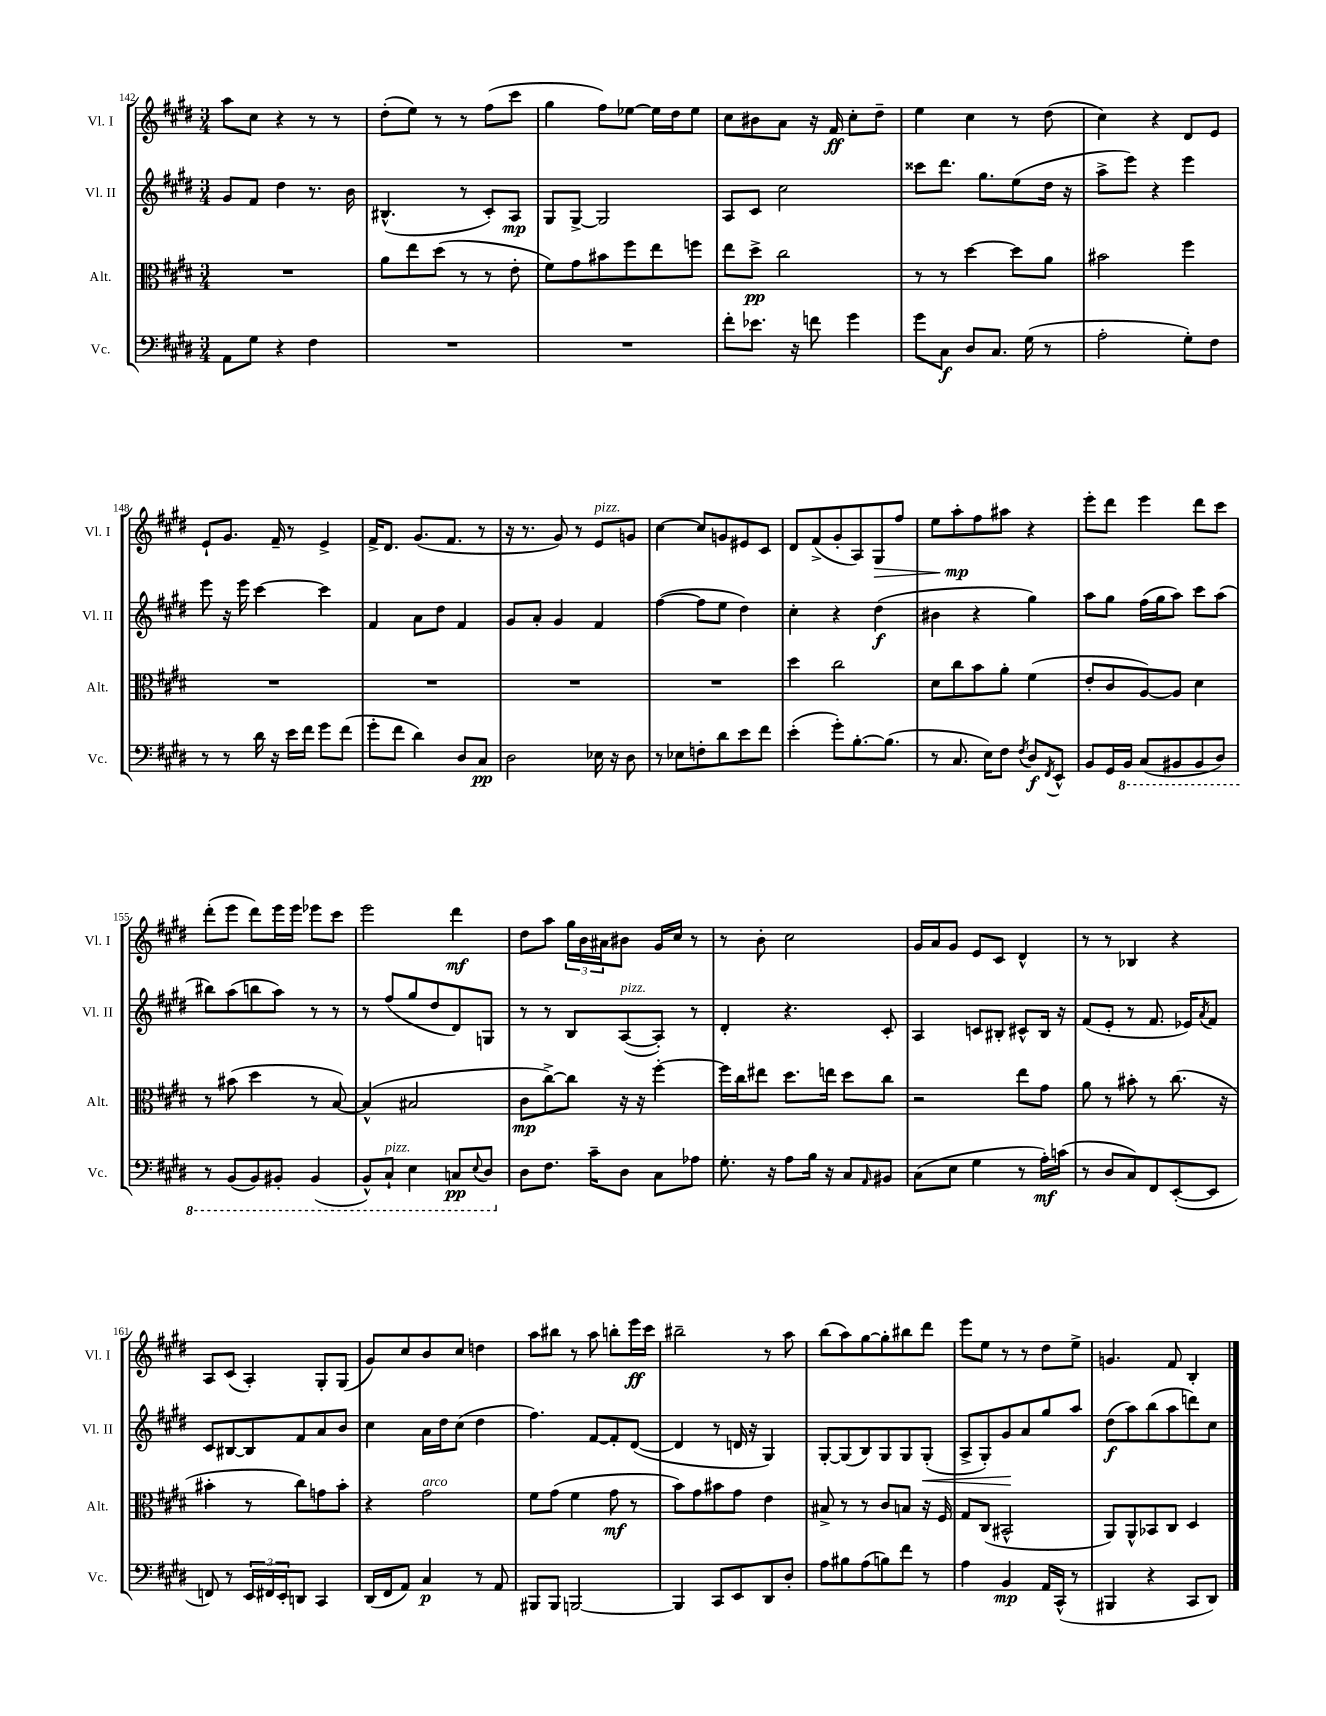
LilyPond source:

<<
\new StaffGroup <<
\new Staff = "s0" \with { instrumentName = "Vl. I" shortInstrumentName = "Vl. I" } {
    \clef treble \key e \major \numericTimeSignature \time 3/4
    a''8 cis''8 r4 r8 r8 |
    dis''8-.( e''8) r8 r8 fis''8( cis'''8 |
    gis''4 fis''8) ees''8~ ees''16 dis''16 ees''8 |
    cis''8 bis'8 a'8 r16 fis'16\ff cis''8-. dis''8-- |
    e''4 cis''4 r8 dis''8( |
    cis''4) r4 dis'8 e'8 |
    e'8-! gis'8. fis'16-- r8 e'4-> |
    fis'16-> dis'8. gis'8.( fis'8. r8 |
    r16 r8. gis'8) r8 e'8^\markup { \italic "pizz." } g'8 |
    cis''4~ cis''8 g'8 eis'8 cis'8 |
    dis'8 fis'8->( gis'8-. a8) gis8\> fis''8 |
    e''8 a''8-.\mp\! fis''8 ais''8 r4 |
    e'''8-. dis'''8 e'''4 dis'''8 cis'''8 |
    dis'''8-.( e'''8 dis'''8) e'''16 e'''16 ees'''8 cis'''8 |
    e'''2 dis'''4\mf |
    dis''8 a''8 \tuplet 3/2 { gis''16 b'16 ais'16 } bis'8 gis'16 cis''16 r8 |
    r8 b'8-. cis''2 |
    gis'16 a'16 gis'8 e'8 cis'8 dis'4-^ |
    r8 r8 bes4 r4 |
    a8 cis'8( a4-.) gis8-. gis8( |
    gis'8) cis''8 b'8 cis''8 d''4 |
    a''8 bis''8 r8 a''8 b''8-. e'''16\ff cis'''16 |
    bis''2-- r8 a''8 |
    b''8( a''8) gis''8~ gis''8-. bis''8 dis'''8 |
    e'''8 e''8 r8 r8 dis''8 e''8-> |
    g'4. fis'8 b4-. \bar "|." |
}
\new Staff = "s1" \with { instrumentName = "Vl. II" shortInstrumentName = "Vl. II" } {
    \clef treble \key e \major \numericTimeSignature \time 3/4
    gis'8 fis'8 dis''4 r8. b'16 |
    bis4.-^( r8 cis'8-.) a8\mp |
    gis8 gis8~-> gis2 |
    a8 cis'8 cis''2 |
    cisis'''8 dis'''8. gis''8. e''8( dis''16 r16 |
    a''8-> e'''8) r4 e'''4 |
    e'''8 r16 e'''16 cis'''4~ cis'''4 |
    fis'4 a'8 dis''8 fis'4 |
    gis'8 a'8-. gis'4 fis'4 |
    fis''4~( fis''8 e''8 dis''4) |
    cis''4-. r4 dis''4\f( |
    bis'4 r4 gis''4) |
    a''8 gis''8 fis''16( gis''16 a''8) cis'''8 a''8( |
    bis''8) a''8( b''8 a''8) r8 r8 |
    r8 fis''8( gis''8 dis''8 dis'8) g8 |
    r8 r8 b8 a8~^\markup { \italic "pizz." }( a8-.) r8 |
    dis'4-. r4. cis'8-. |
    a4 c'8 bis8-. cis'8-^ bis16 r16 |
    fis'8( e'8-. r8 fis'8. ees'16) \acciaccatura { a'8 } fis'8 |
    cis'8 bis8~ bis8 fis'8 a'8 b'8 |
    cis''4 a'16 dis''16 cis''8( dis''4 |
    fis''4.) fis'8~ fis'8-. dis'8~( |
    dis'4 r8 d'16 r16 gis4) |
    gis8~-. gis8( b8) gis8 gis8 gis8-.\<( |
    a8-> gis8-.) gis'8\! a'8 gis''8 a''8 |
    dis''8\f( a''8) b''8( a''8 d'''8) cis''8 \bar "|." |
}
\new Staff = "s2" \with { instrumentName = "Alt." shortInstrumentName = "Alt." } {
    \clef alto \key e \major \numericTimeSignature \time 3/4
    R2. |
    a'8 e''8 dis''8( r8 r8 e'8-. |
    fis'8) gis'8 bis'8 fis''8 e''8 f''8 |
    e''8 dis''8->\pp cis''2 |
    r8 r8 dis''4~ dis''8 a'8 |
    bis'2 fis''4 |
    R2. |
    R2. |
    R2. |
    R2. |
    dis''4 cis''2 |
    dis'8 cis''8 b'8 a'8-. fis'4( |
    e'8-. cis'8 a8~) a8 dis'4 |
    r8 bis'8( dis''4 r8 b8~) |
    b4-^( bis2 |
    cis'8\mp cis''8~->) cis''8 r16 r16 fis''4~-. |
    fis''16 cis''16 eis''8 dis''8. e''16 dis''8 cis''8 |
    r2 e''8 gis'8 |
    a'8 r8 bis'8-. r8 cis''8.( r16 |
    bis'4-. r8 cis''8) g'8 bis'8-. |
    r4 gis'2^\markup { \italic "arco" } |
    fis'8 gis'8( fis'4 gis'8\mf r8 |
    b'8) gis'8 bis'8 gis'8 e'4 |
    bis8-> r8 r8 cis'8 b8 r16 fis16 |
    gis8 cis8( bis,2-^ |
    a,8) a,8-^ bes,8 cis8 dis4 \bar "|." |
}
\new Staff = "s3" \with { instrumentName = "Vc." shortInstrumentName = "Vc." } {
    \clef bass \key e \major \numericTimeSignature \time 3/4
    a,8 gis8 r4 fis4 |
    R2. |
    R2. |
    fis'8-. ees'8. r16 f'8 gis'4 |
    gis'8 cis8\f dis8 cis8. gis16( r8 |
    a2-. gis8-.) fis8 |
    r8 r8 dis'16 r16 e'16 fis'16 gis'8 fis'8( |
    gis'8-. fis'8 dis'4) dis8 cis8\pp |
    dis2 ees16 r16 dis8 |
    r8 ees8 f8-. dis'8 e'8 fis'8 |
    e'4-.( gis'8-.) b8.~-. b8.( |
    r8 cis8. e16) fis8 \acciaccatura { fis8 } dis8\f \acciaccatura { fis,8 } e,8-^ |
    b,8 gis,16 \ottava #-1 b,,16 cis,8( bis,,8 bis,,8 dis,8) |
    r8 b,,8( b,,8) bis,,8-. bis,,4( |
    b,,8-^) cis,8-!^\markup { \italic "pizz." } e,4 c,8\pp \appoggiatura { e,8 } dis,8 \ottava #0 |
    dis8 fis8. cis'16-- dis8 cis8 aes8 |
    gis8.-. r16 a8 b16 r16 cis8 \grace { a,16 } bis,8 |
    cis8( e8 gis4 r8 a16-.\mf) c'16( |
    r8 dis8 cis8) fis,8 e,8~-.( e,8 |
    f,8) r8 \tuplet 3/2 { e,16 fis,16 e,16-. } d,8 cis,4 |
    dis,16( fis,16 a,8) cis4\p r8 a,8 |
    bis,,8 bis,,8 b,,2~ |
    b,,4 cis,8 e,8 dis,8 dis8-. |
    a8 bis8 a8( b8) fis'8 r8 |
    a4 b,4\mp a,16 cis,16-^( r8 |
    bis,,4 r4 cis,8 dis,8) \bar "|." |
}
>>
>>
\layout { \context { \Score currentBarNumber = #142 } }
